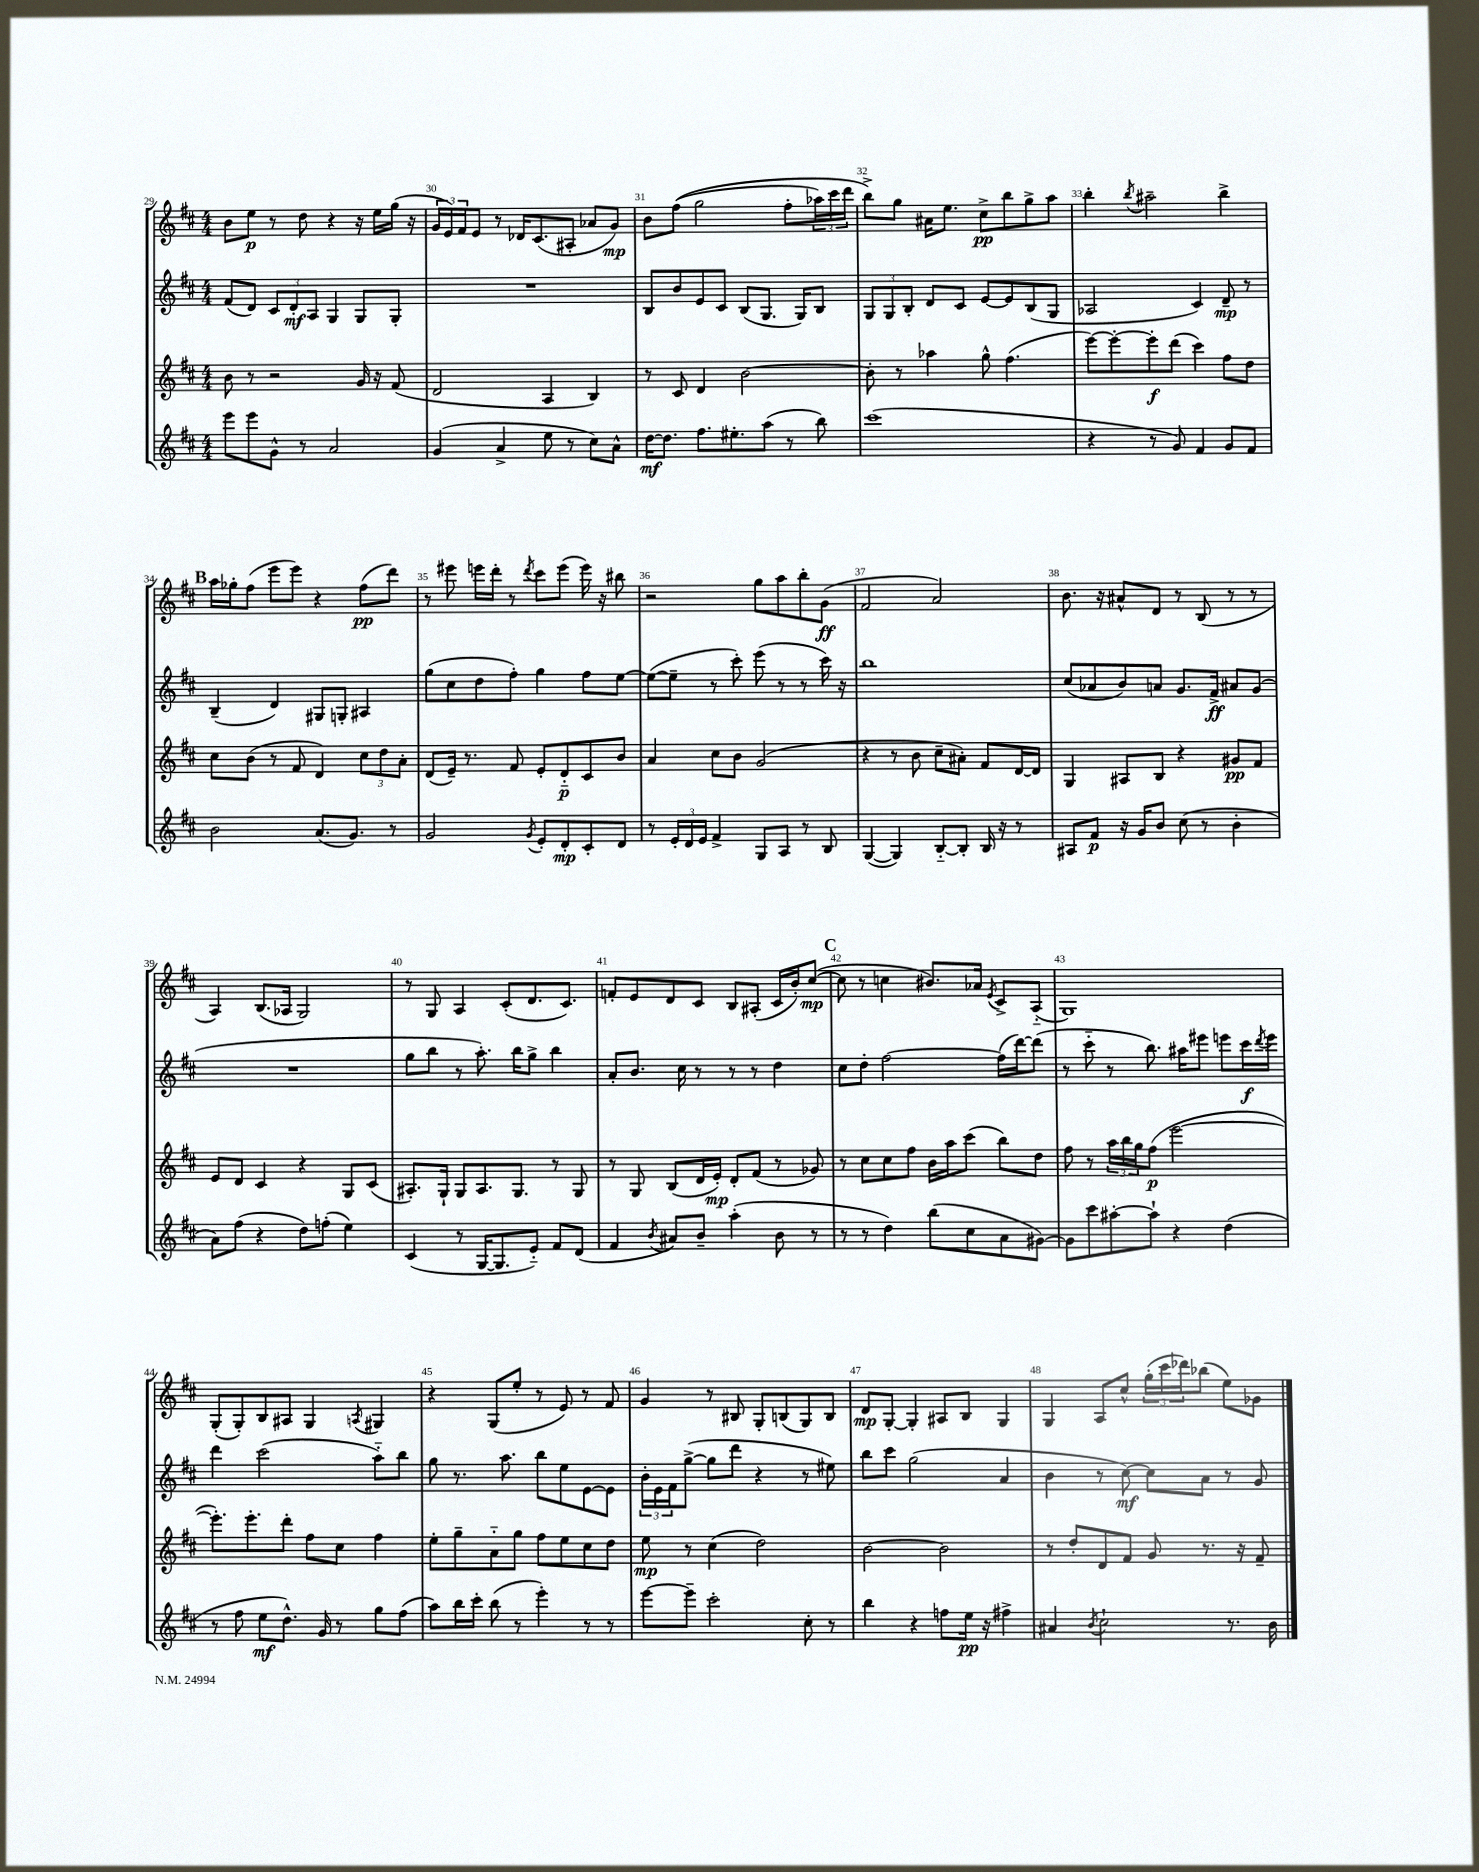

**kern	**kern	**kern	**kern
*staff4	*staff3	*staff2	*staff1
*clefG2	*clefG2	*clefG2	*clefG2
*k[f#c#]	*k[f#c#]	*k[f#c#]	*k[f#c#]
*M4/4	*M4/4	*M4/4	*M4/4
8eee	8b	(8f#	8b
8eee	8r	8d)	8ee
8g^^	2r	12c#	8r
.	.	12d'	.
8r	.	.	8dd
.	.	12A	.
2a	.	4G	4r
.	16g	8G	16r
.	16r	.	16ee
.	(8f#	8G'	(16gg
.	.	.	16r
=	=	=	=
(4g	2d	1r	24g
.	.	.	24e)
.	.	.	24f#
.	.	.	8e
4a^	.	.	8r
.	.	.	16d-
.	.	.	(8.c#
8ee	4A	.	.
8r	.	.	8A#'
8cc#)	4B)	.	8a-
8a^^	.	.	8g)
=	=	=	=
[16dd	8r	8B	8b
8.dd]	.	.	.
.	8c#	8b	&((8ff#
8.ff#	4d	8e	2gg
.	.	8c#	.
8.ee#'	.	.	.
.	[2b	(8B	.
(8aa	.	8.G	.
8r	.	.	8ff#'
.	.	16G)	.
8bb)	.	8B	24aa-)
.	.	.	24ccc#
.	.	.	24ddd
=	=	=	=
(1ccc#	8b']	12G	8bb^&)
.	.	12G	.
.	8r	.	8gg
.	.	12B'	.
.	4aa-	8d	16a#
.	.	.	8.ee
.	.	8c#	.
.	8gg^^	[8e	8cc#^
.	(4.ff#	8e]	8bb
.	.	(8B	8gg^
.	.	8G	8aa
=	=	=	=
4r	[8eee)	2A-	4bb'
.	8eee'_	.	.
.	.	.	8qbb
8r	8eee']	.	2aa#~
8g)	(8ddd	.	.
4f#	4ccc#)	4c#)	.
8g	8ff#	8d~	4bb^
8f#	8dd	8r	.
=	=	=	=
2b	8cc#	(4B~	16aa
.	.	.	16gg-'
.	(8b	.	(8ff#
.	8r	4d)	8eee
.	8f#	.	8eee)
(8.a	4d)	8G#	4r
.	.	8G'	.
8.g)	.	.	.
.	12cc#	4A#	(8ff#
.	12dd	.	.
8r	.	.	8ddd)
.	12a'	.	.
=	=	=	=
2g	(8d	(8gg	8r
.	16e~)	8cc#	8eee#
.	8.r	.	.
.	.	8dd	16eee
.	.	.	16ddd'
.	8f#	8ff#')	8r
8qg	.	.	8qddd
8e'	8e'	4gg	8ccc#
8d'	8d'~	.	(8eee
8c#'	8c#	8ff#	16eee)
.	.	.	16r
8d	8b	[8ee	8bb#
=	=	=	=
8r	4a	(8ee_	2r
24e'	.	8ee~]	.
24d	.	.	.
24e	.	.	.
4f#^	8cc#	8r	.
.	8b	8ccc#')	.
8G	(2g	(8eee	8gg
8A	.	8r	8aa
8r	.	8r	8bb'
8B	.	16ccc#)	(8g
.	.	16r	.
=	=	=	=
([4G	4r	1bb	2f#
4G])	8r	.	.
.	8b	.	.
[8B'~	8cc#~	.	2a)
8B']	8a#')	.	.
16B	8f#	.	.
16r	.	.	.
8r	[16d	.	.
.	16d]	.	.
=	=	=	=
8A#	4G	(8cc#	8.b
8f#	.	8a-	.
.	.	.	16r
16r	8A#	8b)	8a#^^
16g	.	.	.
8b	8B	8a	8d
(8cc#	4r	8.g	8r
8r	.	.	(8B
.	.	16f#^	.
4b'	8g#	8a#	8r
.	8f#	(8g	8r
=	=	=	=
8a)	8e	1r	4A)
(8ff#	8d	.	.
4r	4c#	.	(8.B
.	.	.	16A-
8dd)	4r	.	2G)
(8ff'	.	.	.
4ee)	8G	.	.
.	(8c#	.	.
=	=	=	=
(4c#	8.A#')	8gg	8r
.	.	8bb	8G
.	16G`	.	.
8r	8G	8r	4A
[16G	8.A#	8.aa')	.
8.G]	.	.	.
.	.	.	(8c#'
.	8.G	16bb	.
8e'~)	.	8gg^	8.d
8f#	8r	4bb	.
.	.	.	8.c#)
(8d	8G	.	.
=	=	=	=
4f#	8r	8a'	8f'
.	8G	8.b	8e
8qb	.	.	.
8a#)	(8B	.	8d
.	.	16cc#	.
8b~	16d	8r	8c#
.	16e')	.	.
(4aa'	8d'	8r	8B
.	(8f#	8r	(8A#'
8b	8r	4dd	16c#
.	.	.	16b')
8r	8g-)	.	([8cc#
=	=	=	=
8r	8r	8cc#	8cc#]
8r	8cc#	8dd'	8r
4dd)	8cc#	[2ff#	4cc
.	8ff#	.	.
(8bb	16b	.	8.b#)
.	16aa	.	.
8cc#	(8ccc#	.	.
.	.	.	16a-
.	.	.	8qe
8a	8bb)	(16ff#]	8c#^
.	.	[16ddd)	.
[8g#)	8dd	(8ddd]	(8A'~
=	=	=	=
8g#]	8ff#	8r	1G)
8ccc#	8r	8ccc#'~	.
[8aa#'	24aa	8r	.
.	24bb	.	.
.	24gg	.	.
8aa#`]	(8ff#	8.bb)	.
4r	[2eee	.	.
.	.	16aa#	.
.	.	8eee#	.
(4dd	.	8eee	.
.	.	16ccc#	.
.	.	8qddd	.
.	.	16eee	.
=	=	=	=
8r	8.eee'])	4ddd	(8G'
8ff#	.	.	8G')
.	8.eee'	.	.
8ee	.	(2ccc#	8B
8.dd^^)	8ddd'	.	8A#
.	8ff#	.	4G
16g	.	.	.
8r	8cc#	.	.
.	.	.	8qA
8gg	4ff#	8aa'~)	4G#
(8ff#	.	8bb	.
=	=	=	=
8aa)	8ee'	8gg	4r
16bb	8gg~	8.r	.
16ccc#'	.	.	.
(8bb	8a'~	.	(8G
.	.	8.aa	.
8r	8gg	.	8ee'
4eee')	8ff#	8bb	8r
.	8ee	8ee	8e)
8r	8cc#	[8e	8r
8r	8dd	8e]	8f#
=	=	=	=
[8eee	8ee	24b'	4g
.	.	24e	.
.	.	24f#	.
8eee~]	8r	([8gg^	.
2ccc#'	(4cc#	8gg]	8r
.	.	8ddd	8B#
.	2dd)	4r	8G'
.	.	.	(8B
8cc#'	.	8r	8G)
8r	.	8ee#)	8B
=	=	=	=
4bb	[2b	8bb	8d
.	.	8ccc#	[8G'
4r	.	(2gg	4G']
8ff	2b]	.	8A#
16ee	.	.	8B
16r	.	.	.
4ff#^	.	4a	4G
=	=	=	=
4a#	8r	4b	4G
.	8dd'	.	.
8qb	.	.	.
2cc#`	8d	8r	8A
.	8f#	[8cc#)	8cc#^^
.	8g	8cc#]	(24gg'
.	.	.	24ccc#
.	.	.	24ddd-)
.	8.r	8a	(8bb-
8.r	.	8r	8ee)
.	16r	.	.
.	8f#~	8g	8g-
16b	.	.	.
==	==	==	==
*-	*-	*-	*-
